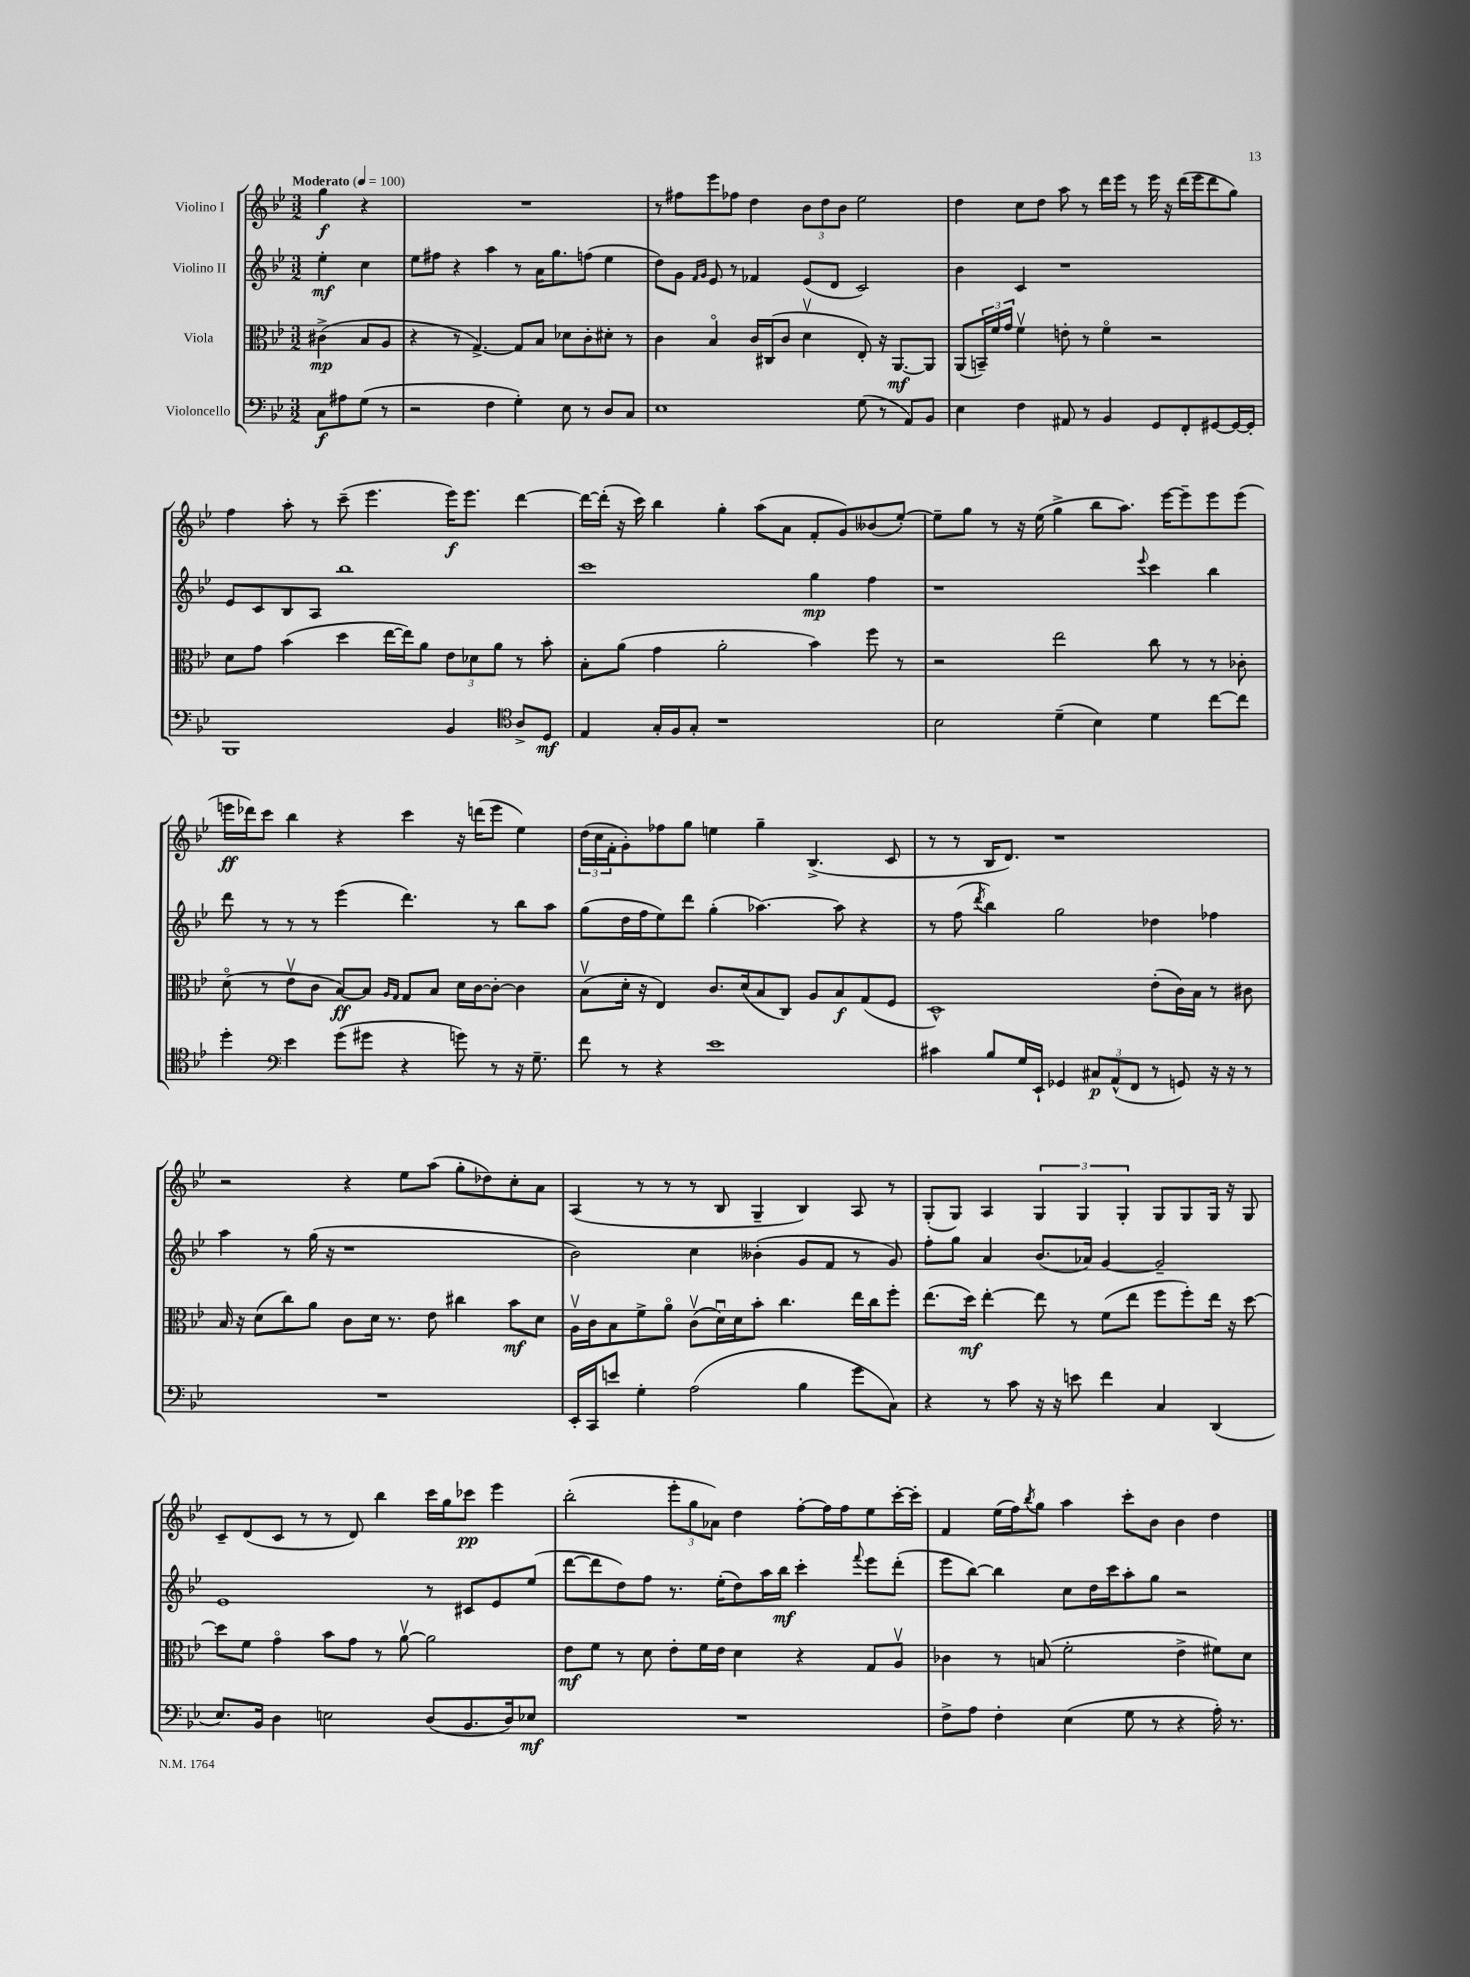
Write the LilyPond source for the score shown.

<<
\new StaffGroup <<
\new Staff = "s0" \with { instrumentName = "Violino I" } {
    \clef treble \key bes \major \numericTimeSignature \time 3/2 \partial 2 \tempo "Moderato" 4 = 100
    g''4\f r4 |
    R1. |
    r8 fis''8 ees'''8 fes''8 d''4 \tuplet 3/2 { bes'8 d''8 bes'8 } ees''2 |
    d''4 c''8 d''8 a''8 r8 d'''16 ees'''16 r8 ees'''16 r16 d'''16( ees'''16 d'''8 g''8) |
    f''4 a''8-. r8 c'''8--( ees'''4. ees'''16\f) ees'''8. d'''4~ |
    d'''16~ d'''16-.( r16 c'''16) bes''4 g''4-. a''8( a'8 f'8-. g'8) beses'8( ees''8~-.) |
    ees''8-- g''8 r8 r16 ees''16( g''4-> bes''8 a''8.) ees'''16~ ees'''8-- ees'''8 ees'''8( |
    e'''16\ff des'''16) c'''8 bes''4 r4 c'''4 r16 d'''16( e'''8 ees''4) |
    \tuplet 3/2 { d''16( c''16 f'16-. } g'8-.) fes''8 g''8 e''4 g''4-- bes4.->( c'8 |
    r8 r8 bes16 d'8.) r1 |
    r2 r4 ees''8 a''8( g''8-. des''8) c''8-. a'8 |
    a4( r8 r8 r8 bes8 g4-- bes4) a8 r8 |
    g8-.( g8) a4 \tuplet 3/2 { g4 g4 g4-. } g8 g8 g16 r16 g8 |
    c'8-- d'8( c'8 r8 r8 d'8) bes''4 c'''16 g''16 ces'''8\pp ees'''4 |
    bes''2-.( \tuplet 3/2 { ees'''8-. g''8 aes'8) } d''4 f''8~-. f''16 f''16 ees''8 c'''16~-. c'''16-. |
    f'4 ees''16( f''16) \acciaccatura { bes''8 } g''8 a''4 c'''8-. bes'8 bes'4 d''4 \bar "|." |
}
\new Staff = "s1" \with { instrumentName = "Violino II" } {
    \clef treble \key bes \major \numericTimeSignature \time 3/2 \partial 2
    ees''4-.\mf c''4 |
    ees''8 fis''8 r4 a''4 r8 a'16 g''8. f''8( ees''4 |
    d''8) g'8 \grace { f'16 g'16 } ees'8 r8 fes'4 ees'8( d'8 c'2) |
    bes'4 c'4 r1 |
    ees'8 c'8 bes8 a8 bes''1 |
    c'''1 g''4\mp f''4 |
    r1 \appoggiatura { ees'''8 } c'''4 bes''4 |
    d'''8 r8 r8 r8 ees'''4( d'''4.) r8 bes''8 a''8 |
    g''8( d''16 f''16 ees''8) d'''8 g''4-.( aes''4.~) aes''8 r4 |
    r8 f''8( \acciaccatura { d'''8 } bes''4) g''2 des''4 fes''4 |
    a''4 r8 g''16( r16 r1 |
    bes'2) c''4 beses'4-.( g'8 f'8 r8 g'8) |
    f''8-. g''8 a'4 bes'8.( aes'16) g'4~ g'2-- |
    ees'1 r8 cis'8 ees'8 ees''8( |
    d'''8~ d'''8 d''8) f''8 r8. ees''16-.( d''8) a''16 bes''16\mf c'''4-. \appoggiatura { f'''8 } ees'''8 d'''8-.( |
    ees'''8 bes''8~) bes''4 c''8 d''16 c'''16 a''8-. g''8 r2 \bar "|." |
}
\new Staff = "s2" \with { instrumentName = "Viola" } {
    \clef alto \key bes \major \numericTimeSignature \time 3/2 \partial 2
    cis'4->\mp( bes8 a8 |
    r4 r8 g4.~->) g8 bes8 des'8 c'8-. dis'8-. r8 |
    c'4 bes4\flageolet c'16 cis16( c'8 d'4\upbow ees8-.) r16 a,8.~\mf a,8 |
    a,8( \tuplet 3/2 { b,16--) f'16 g'16 } f'4\upbow e'8-. r8 f'4\flageolet r2 |
    d'8 g'8 bes'4( d''4 ees''16~ ees''16) a'8 \tuplet 3/2 { ees'8 des'8 a'8 } r8 bes'8-. |
    bes8-. a'8( g'4 a'2-. bes'4) f''8 r8 |
    r2 ees''2 c''8 r8 r8 ces'8-. |
    d'8\flageolet( r8 ees'8\upbow c'8 bes8~\ff) bes8 \grace { a16 g16 } g8 bes8 d'16 c'16~ c'8~-. c'4 |
    bes8\upbow( d'16-. r16 ees4) c'8. d'16( bes8 c8) a8 bes8\f g8( f8 |
    d1-^) ees'8-.( c'16) bes16 r8 cis'8 |
    bes16 r16 d'8( c''8) a'8 c'8 d'16 r8. ees'8 cis''4 bes'8\mf d'8 |
    a16\upbow c'16 bes8 f'8-> a'8\flageolet c'8\upbow( d'16\downbow) d'16 bes'8-. c''4. ees''16 c''16 f''8-. |
    ees''8.( d''16\mf) ees''4~-. ees''8 r8 f'8( ees''8 f''8 f''8-.) ees''16 r16 d''8~ |
    d''8 f'8 g'4\flageolet bes'8 g'8 r8 a'8~\upbow a'2 |
    ees'8\mf f'8 r8 d'8 ees'8-. f'16 ees'16 d'4 r4 g8 a8\upbow |
    ces'4 r8 b8( f'2-. ees'4-> fis'8) d'8 \bar "|." |
}
\new Staff = "s3" \with { instrumentName = "Violoncello" } {
    \clef bass \key bes \major \numericTimeSignature \time 3/2 \partial 2
    c8\f ais8 g8( r8 |
    r2 f4 g4-.) ees8 r8 d8 c8 |
    ees1 g8( r8 a,8) bes,8 |
    ees4 f4 ais,8 r8 bes,4 g,8 f,8-. gis,8~ gis,16~ gis,16-. |
    bes,,1 bes,4 \clef tenor a8-> d8\mf |
    ees4 g16-. f16 g8-. r1 |
    bes2 d'4--( bes4) d'4 c''8~ c''8 |
    d''4-. \clef bass ees'4 g'8( gis'8 r4 g'8) r8 r16 g8.-- |
    f'8 r8 r4 ees'1 |
    cis'4 bes8 g16 ees,16-! ges,4 \tuplet 3/2 { cis8\p a,8-^( f,8 } r8 g,8) r16 r16 r8 |
    R1. |
    ees,16-. c,16 e'8 g4-. a2( bes4 g'8 c8) |
    r4 r8 c'8 r16 r16 e'8 f'4 c4 d,4( |
    ees8.) bes,16 d4 e2 d8( bes,8. d16) ees8\mf |
    R1. |
    f8-> a8 f4-. ees4( g8 r8 r4 a16-.) r8. \bar "|." |
}
>>
>>
\layout { \context { \Score \remove "Bar_number_engraver" } }
